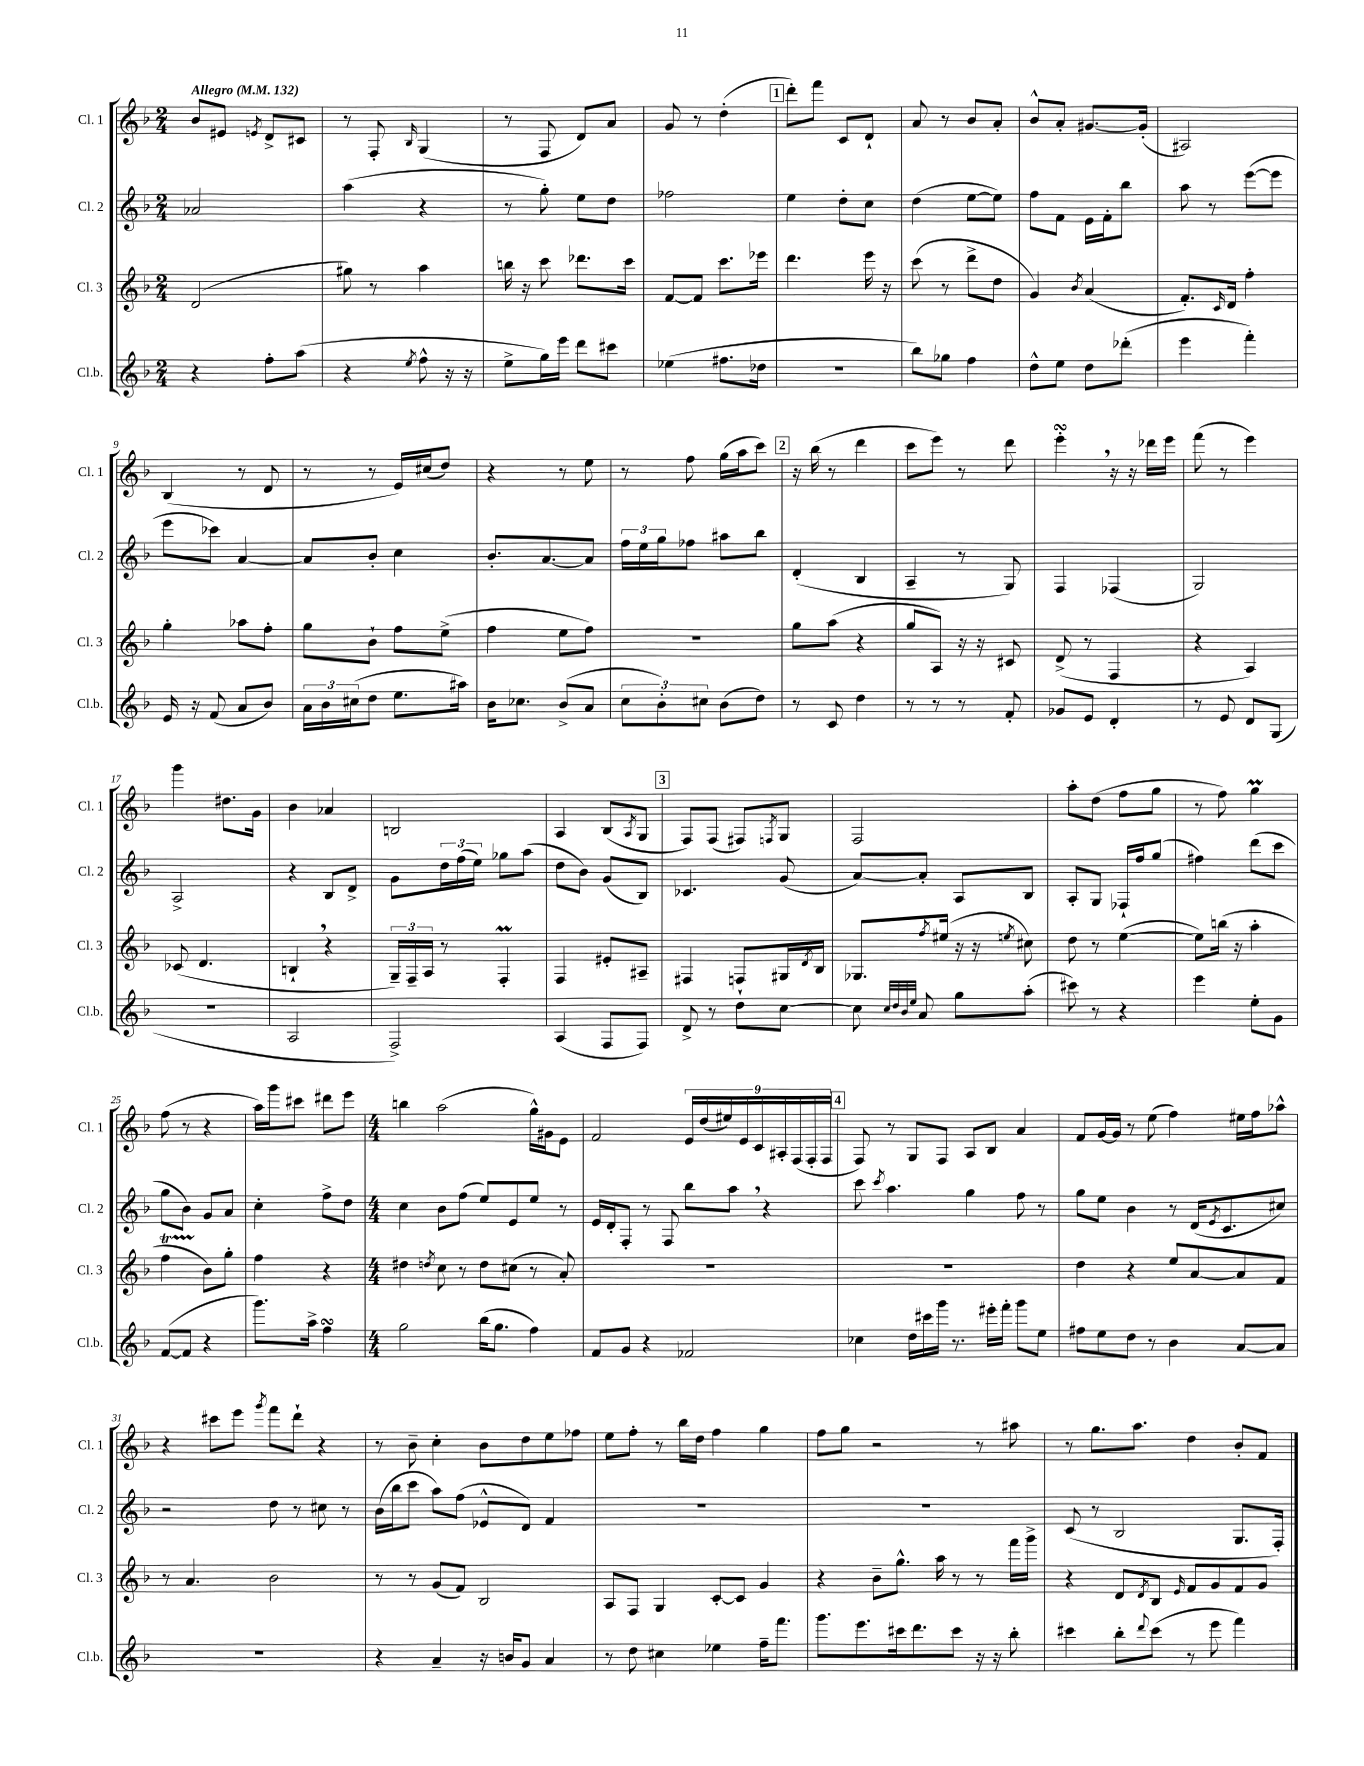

**kern	**kern	**kern	**kern
*staff4	*staff3	*staff2	*staff1
*clefG2	*clefG2	*clefG2	*clefG2
*k[b-]	*k[b-]	*k[b-]	*k[b-]
*M2/4	*M2/4	*M2/4	*M2/4
*MM132	*MM132	*MM132	*MM132
4r	(2d/	2a-/	8b-/L
.	.	.	8e#/J
.	.	.	8qe/
8ff'\L	.	.	8d^/L
(8aa\J	.	.	8c#/J
=	=	=	=
4r	8gg#\)	(4aa\	8r
.	8r	.	8F'/
8qee/	.	.	16qqB-/
8ff^^\	4aa\	4r	(4G/
16r	.	.	.
16r	.	.	.
=	=	=	=
8ee^\L	16bb\	8r	8r
.	16r	.	.
16gg\L)	8ccc\	8gg'\)	8F/
16eee\JJ	.	.	.
8ddd\L	8.ddd-\L	8ee\L	8d/L)
8ccc#\J	.	8dd\J	8a/J
.	16ccc\Jk	.	.
=	=	=	=
(4ee-\	[8f/L	2ff-\	8g/
.	8f/]J	.	8r
8.ff#\L	8.ccc\L	.	(4dd'\
16dd-\Jk	16eee-\Jk	.	.
=	=	=	=
2r	4.ddd\	4ee\	8ddd'\L)
.	.	.	8fff\J
.	.	8dd'\L	8c/L
.	16eee\	8cc\J	8d`/J
.	16r	.	.
=	=	=	=
8bb-\L)	(8ccc\	(4dd\	8a/
8gg-\J	8r	.	8r
4ff\	8ddd^\L	[8ee\L	8b-/L
.	8dd\J	8ee\]J)	8a'/J
=	=	=	=
8dd^^\L	4g/)	8ff\L	8b-^^/L
8ee\J	.	8f\J	8a'/J
.	8qb-/	.	.
8dd\L	(4a/	16e\LL	[8.g#/L
.	.	16f'\J	.
(8ddd-'\J	.	8bb-\J	.
.	.	.	(16g#'/]Jk
=	=	=	=
4eee\	8.f'/L)	8aa\	2A#/)
.	.	8r	.
.	16qqc/	.	.
.	16d/Jk	.	.
4fff'\)	4ff'\	([8eee\L	.
.	.	8eee\]J	.
=	=	=	=
16e/	4gg'\	8eee\L	(4B-/
16r	.	.	.
(8f/	.	8ccc-\J)	.
8a/L	8aa-\L	[4a/	8r
8b-/J)	8ff'\J	.	8d/
=	=	=	=
24a\LL	8gg\L	8a/]L	8r
24b-\	.	.	.
(24cc#\J	.	.	.
8dd\J	8b-`\J	8b-'/J	8r
8.ee\L	8ff\L	4cc\	16e/LL)
.	.	.	(16cc#/J
.	(8ee^\J	.	8dd/J)
16aa#\Jk)	.	.	.
=	=	=	=
16b-\LK	4ff\	8.b-'/L	4r
8.cc-\J	.	.	.
.	.	[8.a/	.
(8b-^/L	8ee\L	.	8r
8a/J	8ff\J)	8a/]J	8ee\
=	=	=	=
12cc\L	2r	24ff\LL	8r
.	.	24ee\	.
12b-'\)	.	24gg\J	.
.	.	8ff-\J	8ff\
12cc#\J	.	.	.
(8b-\L	.	8aa#\L	(16gg\LL
.	.	.	16aa\J
8dd\J)	.	8bb-\J	8ccc\J)
=	=	=	=
8r	8gg\L	(4d'/	16r
.	.	.	(16bb-\
8c/	(8aa\J	.	8r
4dd\	4r	4B-/	4ddd\
=	=	=	=
8r	8gg/L	4A~/	8ccc\L
8r	8A/J)	.	8eee\J)
8r	16r	8r	8r
.	16r	.	.
8f'/	8c#/	8G/)	8ddd\
=	=	=	=
8g-/L	(8d^/	4F/	4eee'\
8e/J	8r	.	.
4d'/	4F/	(4F-/	16r
.	.	.	16r
.	.	.	16ddd-\LL
.	.	.	16eee\JJ
=	=	=	=
8r	4r	2G/)	(8fff\
8e/	.	.	8r
8d/L	4A/)	.	4eee\)
(8G/J	.	.	.
=	=	=	=
2r	(8c-/	2A^/	4ggg\
.	4.d/	.	.
.	.	.	8.dd#\L
.	.	.	16g\Jk
=	=	=	=
2A/	4B`/	4r	4b-\
.	4r	8B-/L	4a-/
.	.	8d^/J	.
=	=	=	=
2F^/)	24G~/LL)	8g\L	2B/
.	24F~/	.	.
.	24A/JJ	.	.
.	8r	24dd\L	.
.	.	(24ff\	.
.	.	24ee\JJ)	.
.	4F'/	8gg-\L	.
.	.	(8aa\J	.
=	=	=	=
(4A/	4F/	8dd\L	4A/
.	.	8b-\J)	.
8F/L	8e#'/L	(8g/L	(8B-/L
.	.	.	8qA/
8F/J)	8A#~/J	8B-/J)	8G/J
=	=	=	=
8d^/	4F#/	4.c-/	8F/L)
8r	.	.	(8F/J
8dd`\L	8F/L	.	8F#/L)
.	.	.	8qF/
[8cc\J	16G#/L	(8g/	8G/J
.	8qd/	.	.
.	16B-/JJ	.	.
=	=	=	=
8cc\]	8.G-/L	[8a/L)	2F/
32qqcc/LLL	.	.	.
32qqdd/	.	.	.
32qqb-/	.	.	.
32qqee/JJJ	.	.	.
8a/	.	8a'/]J	.
.	8qff/	.	.
.	(16ee#/Jk	.	.
8gg\L	16r	8A/L	.
.	16r	.	.
.	8qee/	.	.
(8aa'\J	8cc#\)	8B-/J	.
=	=	=	=
8ccc#\)	8dd\	8A'/L	8aa'\L
8r	8r	8G/J	(8dd\J
4r	([4ee\	16F-`/LL	8ff\L
.	.	16ff/J	.
.	.	(8gg/J	8gg\J
=	=	=	=
4eee\	8ee\]L)	4ff#\)	8r
.	(16bb\Jk	.	8ff\)
.	16r	.	.
8ee'\L	4aa'\	(8ddd\L	4gg\
8g\J	.	8ccc\J	.
=	=	=	=
([8f/L	4ff\	8gg\L	(8ff\
8f/]J	.	8b-\J)	8r
4r	8b-\L)	8g/L	4r
.	8gg'\J	8a/J	.
=	=	=	=
8.ggg\L)	4ff\	4cc'\	16aa\LL)
.	.	.	16ggg\J
.	.	.	8ccc#\J
16aa^\Jk	.	.	.
4ff\	4r	8ff^\L	8ddd#\L
.	.	8dd\J	8eee\J
=	=	=	=
*M4/4	*M4/4	*M4/4	*M4/4
2gg\	4dd#\	4cc\	4bb\
.	8qdd/	.	.
.	8cc\	8b-\L	(2aa\
.	8r	(8ff\J	.
(16bb-\LK	8dd\L	8ee/L)	.
8.gg\J	.	.	.
.	(8cc#\J	8e/	.
4ff\)	8r	8ee/J	16gg^^\LL)
.	.	.	16g#\J
.	8a'/)	8r	8e\J
=	=	=	=
8f/L	1r	16e/LL	2f/
.	.	16d'/J	.
8g/J	.	8F'/J	.
4r	.	8r	.
.	.	8F/	.
2f-/	.	8bb-\L	18e/LL
.	.	.	(18dd/
.	.	.	18ee#/)
.	.	8aa\J	.
.	.	.	18e/
.	.	.	18c/
.	.	4r	.
.	.	.	18A#'/
.	.	.	(18F/
.	.	.	18F'/
.	.	.	18F/JJ
=	=	=	=
4cc-\	1r	8ccc\	8F/)
.	.	8qccc/	.
.	.	4.aa\	8r
16dd\LL	.	.	8G/L
16ccc#\	.	.	.
16ggg\JJ	.	.	8F/J
8.r	.	.	.
.	.	4gg\	8A/L
16eee#'\LL	.	.	8B-/J
16fff'\JJ	.	.	.
8ggg\L	.	8ff\	4a/
8ee\J	.	8r	.
=	=	=	=
8ff#\L	4dd\	8gg\L	8f/L
8ee\	.	8ee\J	[16g/L
.	.	.	16g/]JJ
8dd\J	4r	4b-\	8r
8r	.	.	(8ee\
4b-\	8ee/L	8r	4ff\)
.	[8a/	(16d/LK	.
.	.	8qe/	.
.	.	8.c/	.
[8a/L	8a/]	.	16ee#\LL
.	.	.	16ff\J
8a/]J	8f/J	8cc#/J)	8aa-^^\J
=	=	=	=
1r	8r	2r	4r
.	4.a/	.	.
.	.	.	8ccc#\L
.	.	.	8eee\J
.	.	.	8qggg/
.	2b-\	8dd\	8fff\L
.	.	8r	8ddd`\J
.	.	8cc#\	4r
.	.	8r	.
=	=	=	=
4r	8r	(16b-\LL	8r
.	.	16bb-\J	.
.	8r	8ccc\J	8b-~\
4a~/	(8g/L	8aa\L)	4cc'\
.	8f/J)	(8ff\J	.
16r	2B-/	8e-^^/L	8b-\L
16b/LK	.	.	.
8g/J	.	8d/J)	8dd\
4a/	.	4f/	8ee\
.	.	.	8ff-\J
=	=	=	=
8r	8A/L	1r	8ee\L
8dd\	8F/J	.	8ff'\J
4cc#\	4G/	.	8r
.	.	.	16bb-\LL
.	.	.	16dd\JJ
4ee-\	[8c'/L	.	4ff\
.	8c/]J	.	.
16ff~\LK	4g/	.	4gg\
8.fff\J	.	.	.
=	=	=	=
8.ggg\L	4r	1r	8ff\L
.	.	.	8gg\J
8.eee\	.	.	.
.	8b-~\L	.	2r
16ccc#\k	8.gg^^\J	.	.
8.ddd\	.	.	.
.	16aa\	.	.
8ccc#\J	8r	.	.
16r	8r	.	8r
16r	.	.	.
8bb-'\	16fff\LL	.	8aa#\
.	16ggg^\JJ	.	.
=	=	=	=
4ccc#\	4r	(8c/	8r
.	.	8r	8.gg\L
8bb-'\L	8d/L	2B-/	.
.	.	.	8.aa\J
8qqddd/	8qd/	.	.
(8ccc#\J	8B-/J	.	.
.	16qqe/	.	.
8r	8f/L	.	4dd\
8eee\	8g/	.	.
4fff\)	8f/	8.G/L	8b-'/L
.	8g/J	.	8f/J
.	.	16F'/Jk)	.
==	==	==	==
*-	*-	*-	*-
